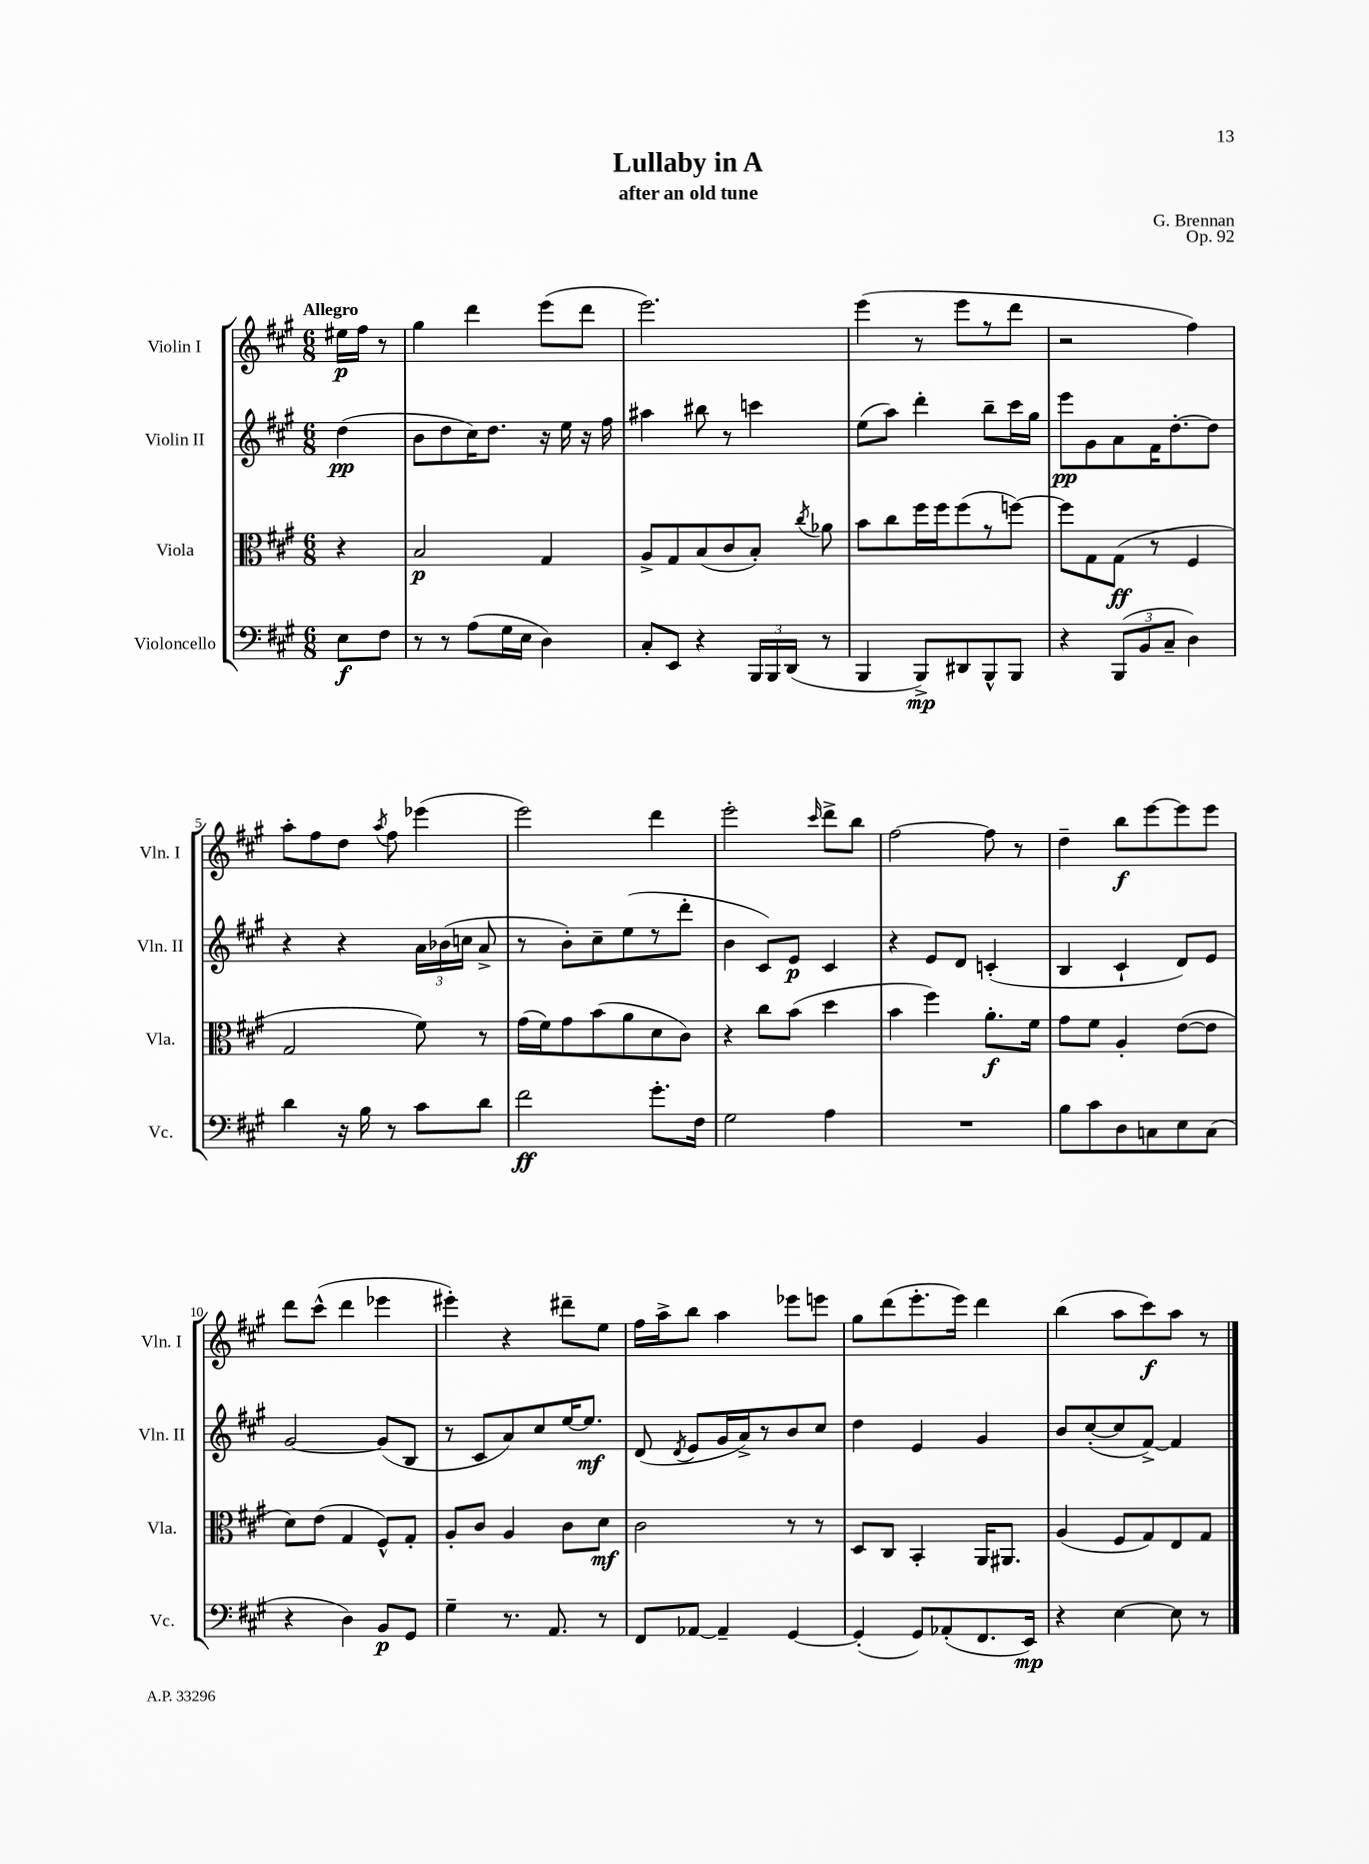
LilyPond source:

\header { title = "Lullaby in A" composer = "G. Brennan" subtitle = "after an old tune" opus = "Op. 92" }
<<
\new StaffGroup <<
\new Staff = "s0" \with { instrumentName = "Violin I" shortInstrumentName = "Vln. I" } {
    \clef treble \key a \major \numericTimeSignature \time 6/8 \partial 4 \tempo "Allegro"
    \autoBeamOff eis''16[\p fis''16] r8 |
    gis''4 d'''4 e'''8[( d'''8] |
    e'''2.) |
    e'''4( r8 e'''8[ r8 d'''8] |
    r2 fis''4) |
    a''8[-. fis''8 d''8] \acciaccatura { a''8 } fis''8 ees'''4( |
    e'''2) d'''4 |
    e'''2-. \grace { cis'''16 } d'''8[-> b''8] |
    fis''2~ fis''8 r8 |
    d''4-- b''8[\f e'''8~ e'''8 e'''8] |
    d'''8[ cis'''8]-^( d'''4 ees'''4 |
    eis'''4-.) r4 dis'''8[-- e''8] |
    fis''16[ a''16-> b''8] a''4 ees'''8[ e'''8] |
    gis''8[ d'''8( e'''8.-. e'''16]) d'''4 |
    b''4( a''8[ cis'''8\f) a''8] r8 \bar "|." |
}
\new Staff = "s1" \with { instrumentName = "Violin II" shortInstrumentName = "Vln. II" } {
    \clef treble \key a \major \numericTimeSignature \time 6/8 \partial 4
    \autoBeamOff d''4\pp( |
    b'8[ d''8 cis''16) d''8.] r16 e''16 r16 fis''16 |
    ais''4 bis''8 r8 c'''4 |
    e''8[( a''8]) d'''4-. b''8[-- cis'''16 gis''16] |
    e'''8[\pp gis'8 a'8 fis'16 d''8.~-. d''8] |
    r4 r4 \tuplet 3/2 { a'16[ bes'16( c''16] } a'8-> |
    r8 b'8[-.) cis''8-- e''8( r8 d'''8]-. |
    b'4 cis'8[) e'8]\p cis'4 |
    r4 e'8[ d'8] c'4-.( |
    b4 cis'4-! d'8[) e'8] |
    gis'2~ gis'8[( b8] |
    r8 cis'8[ a'8) cis''8 e''16~ e''8.]\mf |
    d'8( \acciaccatura { d'8 } e'8[ gis'16 a'16->) r8 b'8 cis''8] |
    d''4 e'4 gis'4 |
    b'8[ cis''8~-.( cis''8 fis'8]~->) fis'4 \bar "|." |
}
\new Staff = "s2" \with { instrumentName = "Viola" shortInstrumentName = "Vla." } {
    \clef alto \key a \major \numericTimeSignature \time 6/8 \partial 4
    \autoBeamOff r4 |
    b2\p gis4 |
    a8[-> gis8 b8( cis'8 b8]-.) \acciaccatura { cis''8 } aes'8 |
    b'8[ cis''8 fis''16 fis''16 fis''8( r8 f''8]~) |
    f''8[ gis8 gis8]\ff( r8 fis4 |
    gis2 fis'8) r8 |
    gis'16[( fis'16) gis'8 b'8( a'8 d'8 cis'8]) |
    r4 cis''8[ b'8]( d''4 |
    b'4 fis''4) a'8.[-.\f fis'16] |
    gis'8[ fis'8] a4-. e'8[~( e'8] |
    d'8[) e'8]( gis4 fis8[-^) gis8]-. |
    a8[-. cis'8] a4 cis'8[ d'8]\mf |
    cis'2 r8 r8 |
    d8[ cis8] b,4-. a,16[ ais,8.] |
    a4( fis8[ gis8) e8 gis8] \bar "|." |
}
\new Staff = "s3" \with { instrumentName = "Violoncello" shortInstrumentName = "Vc." } {
    \clef bass \key a \major \numericTimeSignature \time 6/8 \partial 4
    \autoBeamOff e8[\f fis8] |
    r8 r8 a8[( gis16 e16] d4) |
    cis8[-. e,8] r4 \tuplet 3/2 { b,,16[ b,,16 d,16]( } r8 |
    b,,4 b,,8[->\mp) dis,8 b,,8-^ b,,8] |
    r4 \tuplet 3/2 { b,,8[( b,8 cis8]-- } d4) |
    d'4 r16 b16 r8 cis'8[ d'8] |
    fis'2\ff gis'8.[-. fis16] |
    gis2 a4 |
    R2. |
    b8[ cis'8 d8 c8 e8 c8]( |
    r4 d4) b,8[\p gis,8] |
    gis4-- r8. a,8. r8 |
    fis,8[ aes,8]~ aes,4-- gis,4~ |
    gis,4-.( gis,8[) aes,8-.( fis,8. e,16]\mp) |
    r4 e4~ e8 r8 \bar "|." |
}
>>
>>
